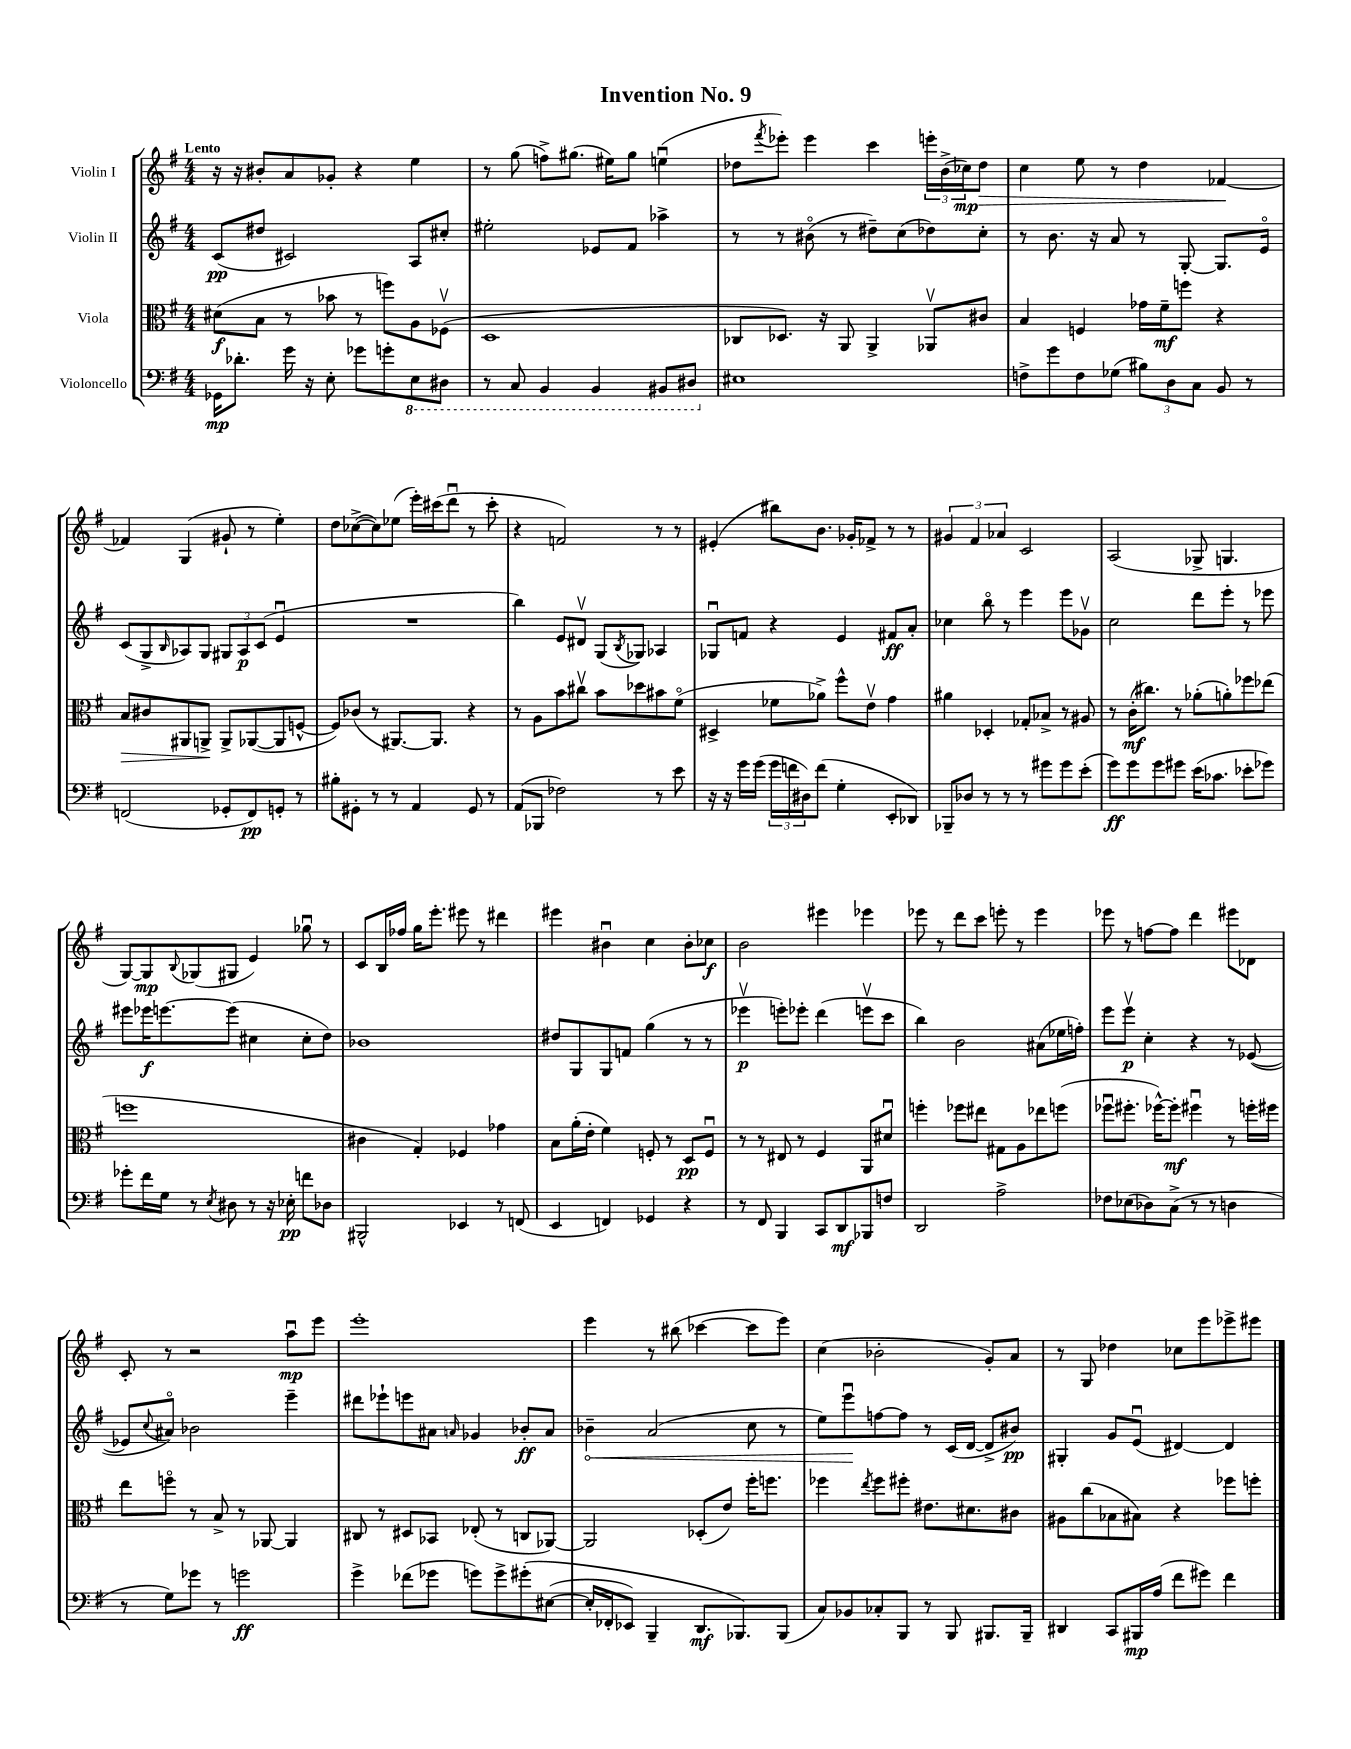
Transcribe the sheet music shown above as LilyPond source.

\header { title = "Invention No. 9" }
<<
\new StaffGroup <<
\new Staff = "s0" \with { instrumentName = "Violin I" } {
    \clef treble \key g \major \numericTimeSignature \time 4/4 \tempo "Lento"
    r16 r16 bis'8-. a'8 ges'8-. r4 e''4 |
    r8 g''8( f''8->) gis''8.( eis''16) gis''8 e''4\downbow( |
    des''8 \acciaccatura { fis'''8 } ees'''8-.) ees'''4 c'''4 \tuplet 3/2 { e'''16-. b'16->( ces''16\mp) } des''8\> |
    c''4 e''8 r8 d''4 fes'4~\! |
    fes'4 g4( gis'8-! r8 e''4-.) |
    d''8 ces''8~->( ces''8) ees''8( e'''16-.) cis'''16( d'''8\downbow r8 cis'''8-. |
    r4 f'2) r8 r8 |
    eis'4-.( bis''8) b'8. ges'16-. fes'8-> r8 r8 |
    \tuplet 3/2 { gis'4 fis'4 aes'4 } c'2 |
    a2( ges8-> g4. |
    g8~) g8\mp \appoggiatura { b8 } ges8( gis8 e'4) ges''8\downbow r8 |
    c'8 b16 fes''16 g''16 e'''8.-. eis'''8 r8 dis'''4 |
    eis'''4 bis'4\downbow c''4 bis'8-. ces''8\f |
    b'2 eis'''4 ees'''4 |
    ees'''8 r8 d'''8 c'''8 e'''8-. r8 e'''4 |
    ees'''8 r8 f''8~ f''8 d'''4 eis'''8 des'8 |
    c'8-. r8 r2 a''8\downbow\mp e'''8 |
    e'''1-. |
    e'''4 r8 bis''8( ces'''4~ ces'''8 e'''8) |
    c''4( bes'2-. g'8-.) a'8 |
    r8 g8 des''4 ces''8 e'''8 ees'''8-> eis'''8 \bar "|." |
}
\new Staff = "s1" \with { instrumentName = "Violin II" } {
    \clef treble \key g \major \numericTimeSignature \time 4/4
    c'8\pp( dis''8 cis'2) a8 cis''8-. |
    eis''2-. ees'8 fis'8 aes''4-> |
    r8 r8 bis'8\flageolet( r8 dis''8--) c''8( des''8) c''8-. |
    r8 b'8. r16 a'8 r8 g8~-. g8. e'16\flageolet |
    c'8( g8-> \grace { b16 } aes8) g8 \tuplet 3/2 { gis8 aes8\p c'8( } e'4\downbow |
    R1 |
    b''4) e'8 dis'8\upbow g8( \acciaccatura { b8 } ges8) aes4 |
    ges8\downbow f'8 r4 e'4 fis'8\ff a'8-. |
    ces''4 b''8\flageolet r8 e'''4 e'''8 ges'8\upbow |
    c''2 d'''8 e'''8-. r8 ees'''8 |
    eis'''8 ees'''16\f e'''8.~ e'''8( cis''4 cis''8-. d''8) |
    bes'1 |
    dis''8 g8 g8 f'8 g''4( r8 r8 |
    ees'''4\upbow\p e'''8-.) ees'''8-. d'''4( e'''8\upbow c'''8 |
    b''4) b'2 ais'8( ees''16 f''16-.) |
    e'''8 e'''8\upbow\p c''4-. r4 r8 ees'8~( |
    ees'8 \appoggiatura { c''8 } ais'8\flageolet) bes'2 e'''4-- |
    dis'''8 ees'''8-! e'''8 ais'8 \grace { a'16 } ges'4 bes'8-.\ff a'8 |
    \once \override Hairpin.circled-tip = ##t bes'4--\< a'2( c''8 r8 |
    e''8) e'''8\downbow\! f''8~ f''8 r8 c'16( d'16~ d'8-> bis'8\pp) |
    gis4-. g'8 e'8\downbow( dis'4~) dis'4 \bar "|." |
}
\new Staff = "s2" \with { instrumentName = "Viola" } {
    \clef alto \key g \major \numericTimeSignature \time 4/4
    dis'8\f( b8 r8 bes'8 r8 f''8) a8 fes8\upbow( |
    d1 |
    ces8 des8.) r16 a,8 a,4-> aes,8\upbow cis'8 |
    b4 f4 ges'16 fis'16--\mf f''8 r4 |
    b8\> cis'8 ais,8 a,8->\! a,8-> aes,8~( aes,8 f8~-^ |
    f8) ces'8( r8 ais,8.~) ais,8. r4 |
    r8 a8 b'8 cis''8\upbow b'8 des''8 bis'8 fis'8\flageolet( |
    dis4-> fes'8 aes'8->) fis''8-^ e'8\upbow g'4 |
    ais'4 des4-. ges8-. bes8-> r8 ais8 |
    r8 c'16-.\mf( cis''8.) r8 aes'8-.( a'8-.) fes''8 ees''8( |
    f''1 |
    cis'4 g4-.) fes4 ges'4 |
    b8 a'16-.( e'16-. fis'4) f8-. r8 d8\pp f8\downbow |
    r8 r8 eis8 r8 fis4 a,8 dis'8\downbow |
    f''4-. fes''8 eis''8 gis8 a8 ees''8 f''8( |
    fes''8\downbow fis''8.-. fes''16~-^) fes''8-.\mf fis''4\downbow r8 f''16-. fis''16 |
    e''8 f''8\flageolet r8 b8-> r8 aes,8~ aes,4 |
    cis8 r8 dis8 bes,8 ees8-.( r8 c8 aes,8~) |
    aes,2 des8-.( e'8) fis''16-. f''8. |
    fes''4 \acciaccatura { e''8 } fes''8 fis''8-. eis'8. dis'8. cis'8 |
    ais8 c''8( bes8 bis8) r4 fes''8 f''8-. \bar "|." |
}
\new Staff = "s3" \with { instrumentName = "Violoncello" } {
    \clef bass \key g \major \numericTimeSignature \time 4/4
    ges,16\mp des'8.-. g'16 r16 e8-. ges'8 g'8-. \ottava #-1 e,8 dis,8 |
    r8 c,8 b,,4 b,,4 bis,,8 dis,8 \ottava #0 |
    eis1 |
    f8-> g'8 f8 ges8( \tuplet 3/2 { bis8) d8 c8 } b,8 r8 |
    f,2( ges,8-. f,8\pp) g,8-. r8 |
    bis8-. gis,8-. r8 r8 a,4 gis,8 r8 |
    a,8( bes,,8 fes2) r8 e'8 |
    r16 r16 g'16 g'16( \tuplet 3/2 { g'16 f'16 dis16) } f'8( g4-. e,8-. des,8) |
    bes,,8-- des8 r8 r8 r8 gis'8 gis'8 e'8-.( |
    g'8\ff) g'8 g'8 gis'8 e'16( ces'8. ees'8-. ges'8) |
    ges'8-. fis'16 g16 r8 \acciaccatura { e8 } dis8 r8 r16 ees16-.\pp f'8 des8 |
    bis,,2-^ ees,4 r8 f,8( |
    e,4 f,4) ges,4 r4 |
    r8 fis,8 b,,4 c,8 d,8\mf bes,,8 f8 |
    d,2 a2-> |
    fes8 ees8( des8) c8->( r8 r8 d4 |
    r8 g8) ges'8 r8 g'2\ff |
    g'4-> fes'8( ges'8 g'8) g'8-> gis'8-.\( eis8~( |
    eis16-. fes,16-. ees,8) b,,4-- d,8.\mf bes,,8.\) bes,,8( |
    c8) bes,8 ces8-. b,,8 r8 b,,8 bis,,8. bis,,16-- |
    dis,4 c,8 bis,,16\mp a16( fis'8 gis'8) fis'4 \bar "|." |
}
>>
>>
\layout { \context { \Score \remove "Bar_number_engraver" } }
